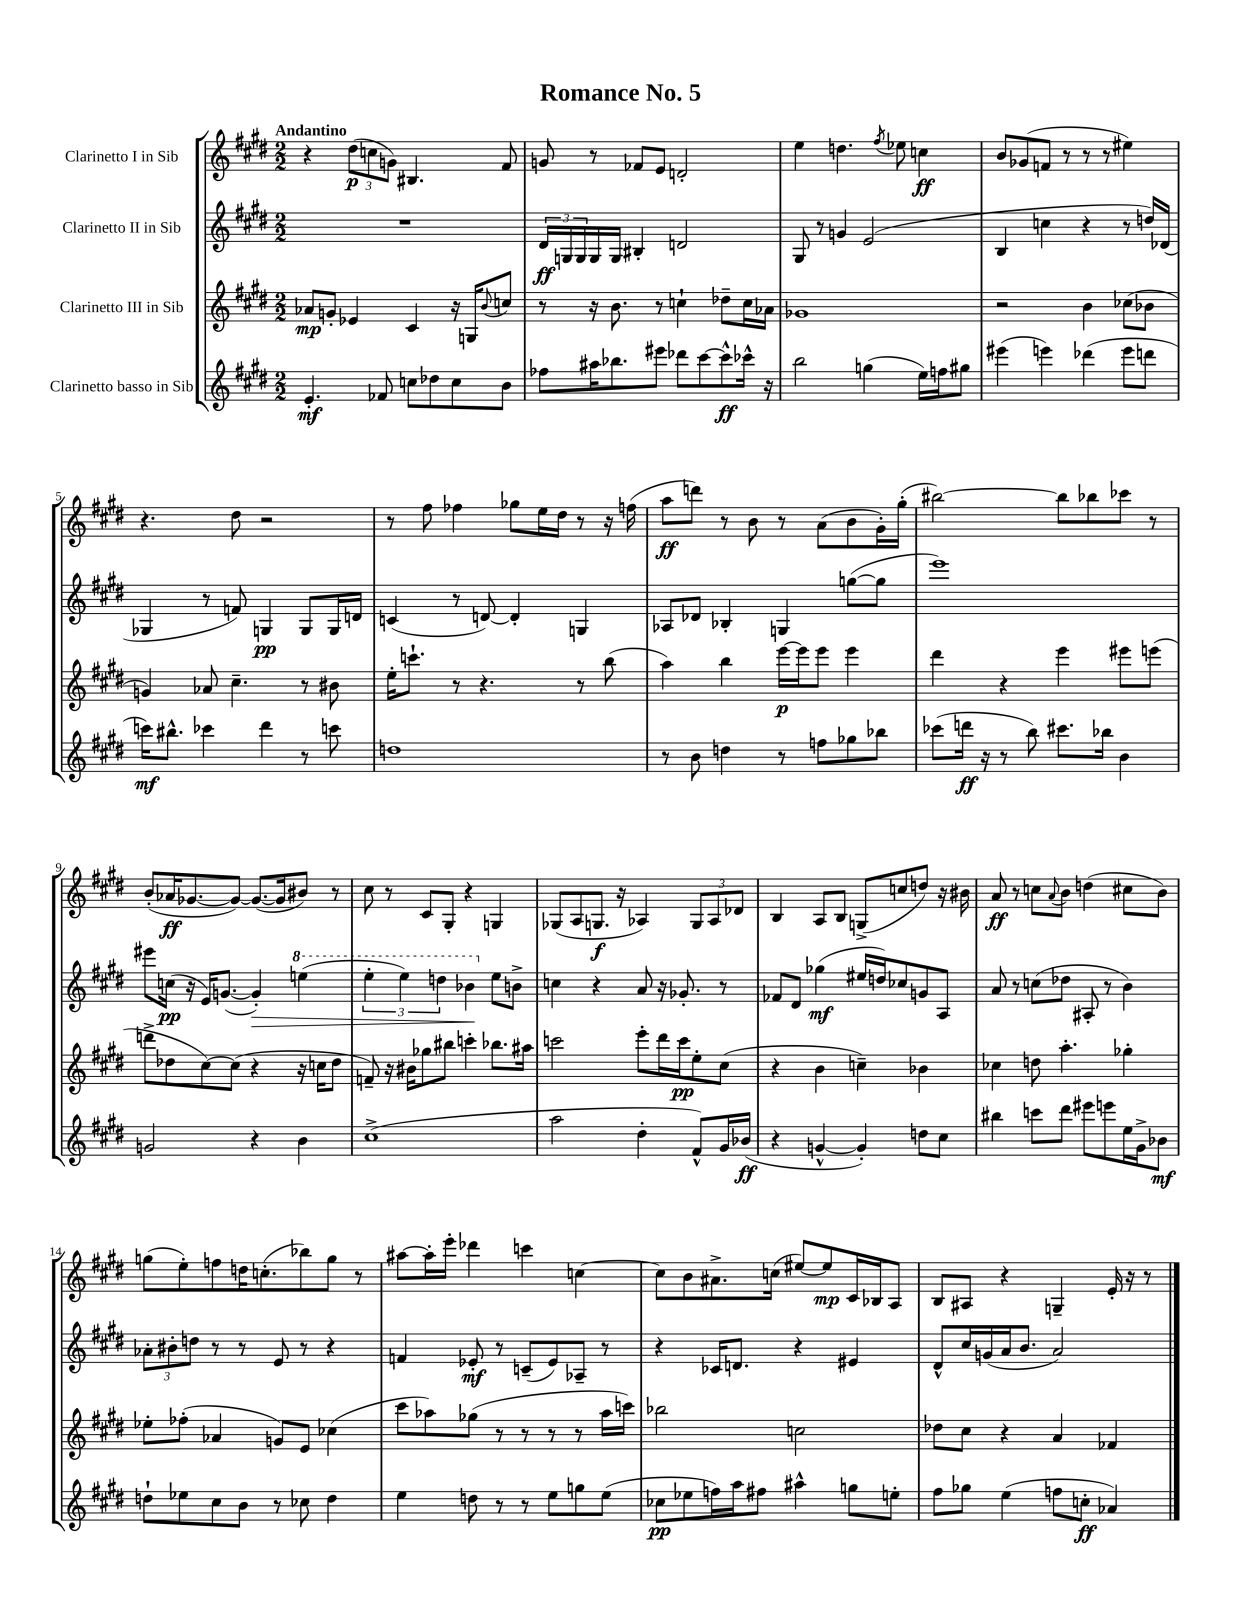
\header { title = "Romance No. 5" }
<<
\new StaffGroup <<
\new Staff = "s0" \with { instrumentName = "Clarinetto I in Sib" } {
    \clef treble \key e \major \numericTimeSignature \time 2/2 \tempo "Andantino"
    r4 \tuplet 3/2 { dis''8\p( c''8 g'8) } bis4. fis'8 |
    g'8 r8 fes'8 e'8 d'2-. |
    e''4 d''4. \acciaccatura { fis''8 } ees''8 c''4\ff |
    b'8 ges'8( f'8 r8 r8 r8 eis''4) |
    r4. dis''8 r2 |
    r8 fis''8 fes''4 ges''8 e''16 dis''16 r8 r16 f''16( |
    a''8\ff d'''8) r8 b'8 r8 a'8( b'8 gis'16-.) gis''16-.( |
    bis''2~) bis''8 bes''8 ces'''8 r8 |
    b'8-.( aes'16\ff ges'8.~ ges'8~) ges'8.~( ges'16 bis'8) r8 |
    cis''8 r8 cis'8 gis8-. r4 g4 |
    ges8( a8 g8.\f r16 aes4) \tuplet 3/2 { g8 aes8 des'8 } |
    b4 a8 b8 g8->( c''8 d''8) r16 bis'16 |
    a'8\ff r8 c''8 \appoggiatura { a'8 } b'8 d''4( cis''8 b'8) |
    g''8( e''8-.) f''8 d''16 c''8.-.( bes''8) g''8 r8 |
    ais''8~ ais''16-. e'''16-. des'''4 c'''4 c''4~ |
    c''8 b'8 ais'8.-> c''16( eis''8~) eis''8\mp cis'16 bes16 a8 |
    b8 ais8 r4 g4-- e'16-. r16 r8 \bar "|." |
}
\new Staff = "s1" \with { instrumentName = "Clarinetto II in Sib" } {
    \clef treble \key e \major \numericTimeSignature \time 2/2
    R1 |
    \tuplet 3/2 { dis'16\ff g16 g16 } g16 g16 bis4-. d'2 |
    gis8 r8 g'4 e'2( |
    b4 c''4 r4 r8 d''16) des'16( |
    ges4 r8 f'8) g4\pp g8 g16 d'16 |
    c'4( r8 d'8~) d'4-. g4 |
    aes8 des'8 bes4-. g4 g''8~( g''8 |
    e'''1) |
    eis'''8 c''16\pp( r16 e'16) g'8.~( g'4-.\>) \ottava #1 e'''4( |
    \tuplet 3/2 { e'''4-. e'''4) d'''4 } bes''4\! \ottava #0 e''8 b'!8-> |
    c''4 r4 a'8 r16 ges'8.-. r8 |
    fes'8 dis'8 ges''4\mf( eis''16 d''16) ces''8 g'8 a8 |
    a'8 r8 c''8( des''8 ais8-. r8 b'4) |
    \tuplet 3/2 { aes'8-. bis'8-. d''8 } r8 r8 e'8 r8 r4 |
    f'4 ees'8-.\mf r8 c'8--( ees'8) aes8-- r8 |
    r4 ces'16 d'8. r4 eis'4 |
    dis'8-^ cis''16 g'16( a'16 b'8. a'2) \bar "|." |
}
\new Staff = "s2" \with { instrumentName = "Clarinetto III in Sib" } {
    \clef treble \key e \major \numericTimeSignature \time 2/2
    aes'8\mp g'8-. ees'4 cis'4 r16 g16 \appoggiatura { b'8 } c''8 |
    r8 r16 b'8. r8 c''4-! des''8-- c''16 aes'16 |
    ges'1 |
    r2 b'4 ces''8( bes'8 |
    g'4) aes'8 cis''4.-- r8 bis'8 |
    e''16-. c'''8.-! r8 r4. r8 b''8( |
    a''4) b''4 e'''16~\p e'''16 e'''8 e'''4 |
    dis'''4 r4 e'''4 eis'''8 e'''8( |
    d'''8-> des''8 cis''8~) cis''8( r4 r16 c''16 des''8 |
    f'8--) r16 bis'16 ges''8 bis''8 c'''4-. bes''8. ais''16 |
    c'''2 e'''8-. dis'''16 c'''16\pp e''8-. cis''8( |
    r4 b'4 c''4--) bes'4 |
    ces''4 d''8 a''4.-. ges''4-. |
    ees''8-. fes''8-.( aes'4 g'8) e'8 ces''4( |
    cis'''8 aes''8) ges''8( r8 r8 r8 r8 aes''16 c'''16) |
    bes''2 c''2 |
    des''8 cis''8 r4 a'4 fes'4 \bar "|." |
}
\new Staff = "s3" \with { instrumentName = "Clarinetto basso in Sib" } {
    \clef treble \key e \major \numericTimeSignature \time 2/2
    e'4.-.\mf fes'8 c''8 des''8 c''8 b'8 |
    fes''8 ais''16 bes''8. eis'''8 des'''8 cis'''8~ cis'''8-^\ff ces'''16-^ r16 |
    b''2 g''4( e''16) f''16 gis''8 |
    eis'''4( e'''4) des'''4( e'''8 d'''8 |
    c'''16\mf) bis''8.-^ ces'''4 dis'''4 r8 c'''8 |
    d''1 |
    r8 b'8 d''4 r8 f''8 ges''8 bes''8 |
    ces'''8( d'''16\ff r16 r8 b''8) cis'''8. bes''16 b'4 |
    g'2 r4 b'4 |
    cis''1->( |
    a''2 dis''4-. fis'8-^) gis'16 bes'16\ff( |
    r4 g'4~-^ g'4-.) d''8 cis''8 |
    bis''4 c'''8 dis'''8 eis'''8 e'''8 e''16 gis'16-> bes'8\mf |
    d''8-! ees''8 cis''8 b'8 r8 ces''8 d''4 |
    e''4 d''8 r8 r8 e''8 g''8 e''8( |
    ces''8\pp ees''8 f''16) a''16 fis''8 ais''4-^ g''8 e''8-. |
    fis''8 ges''8 e''4( f''8 c''8-.\ff aes'4) \bar "|." |
}
>>
>>
